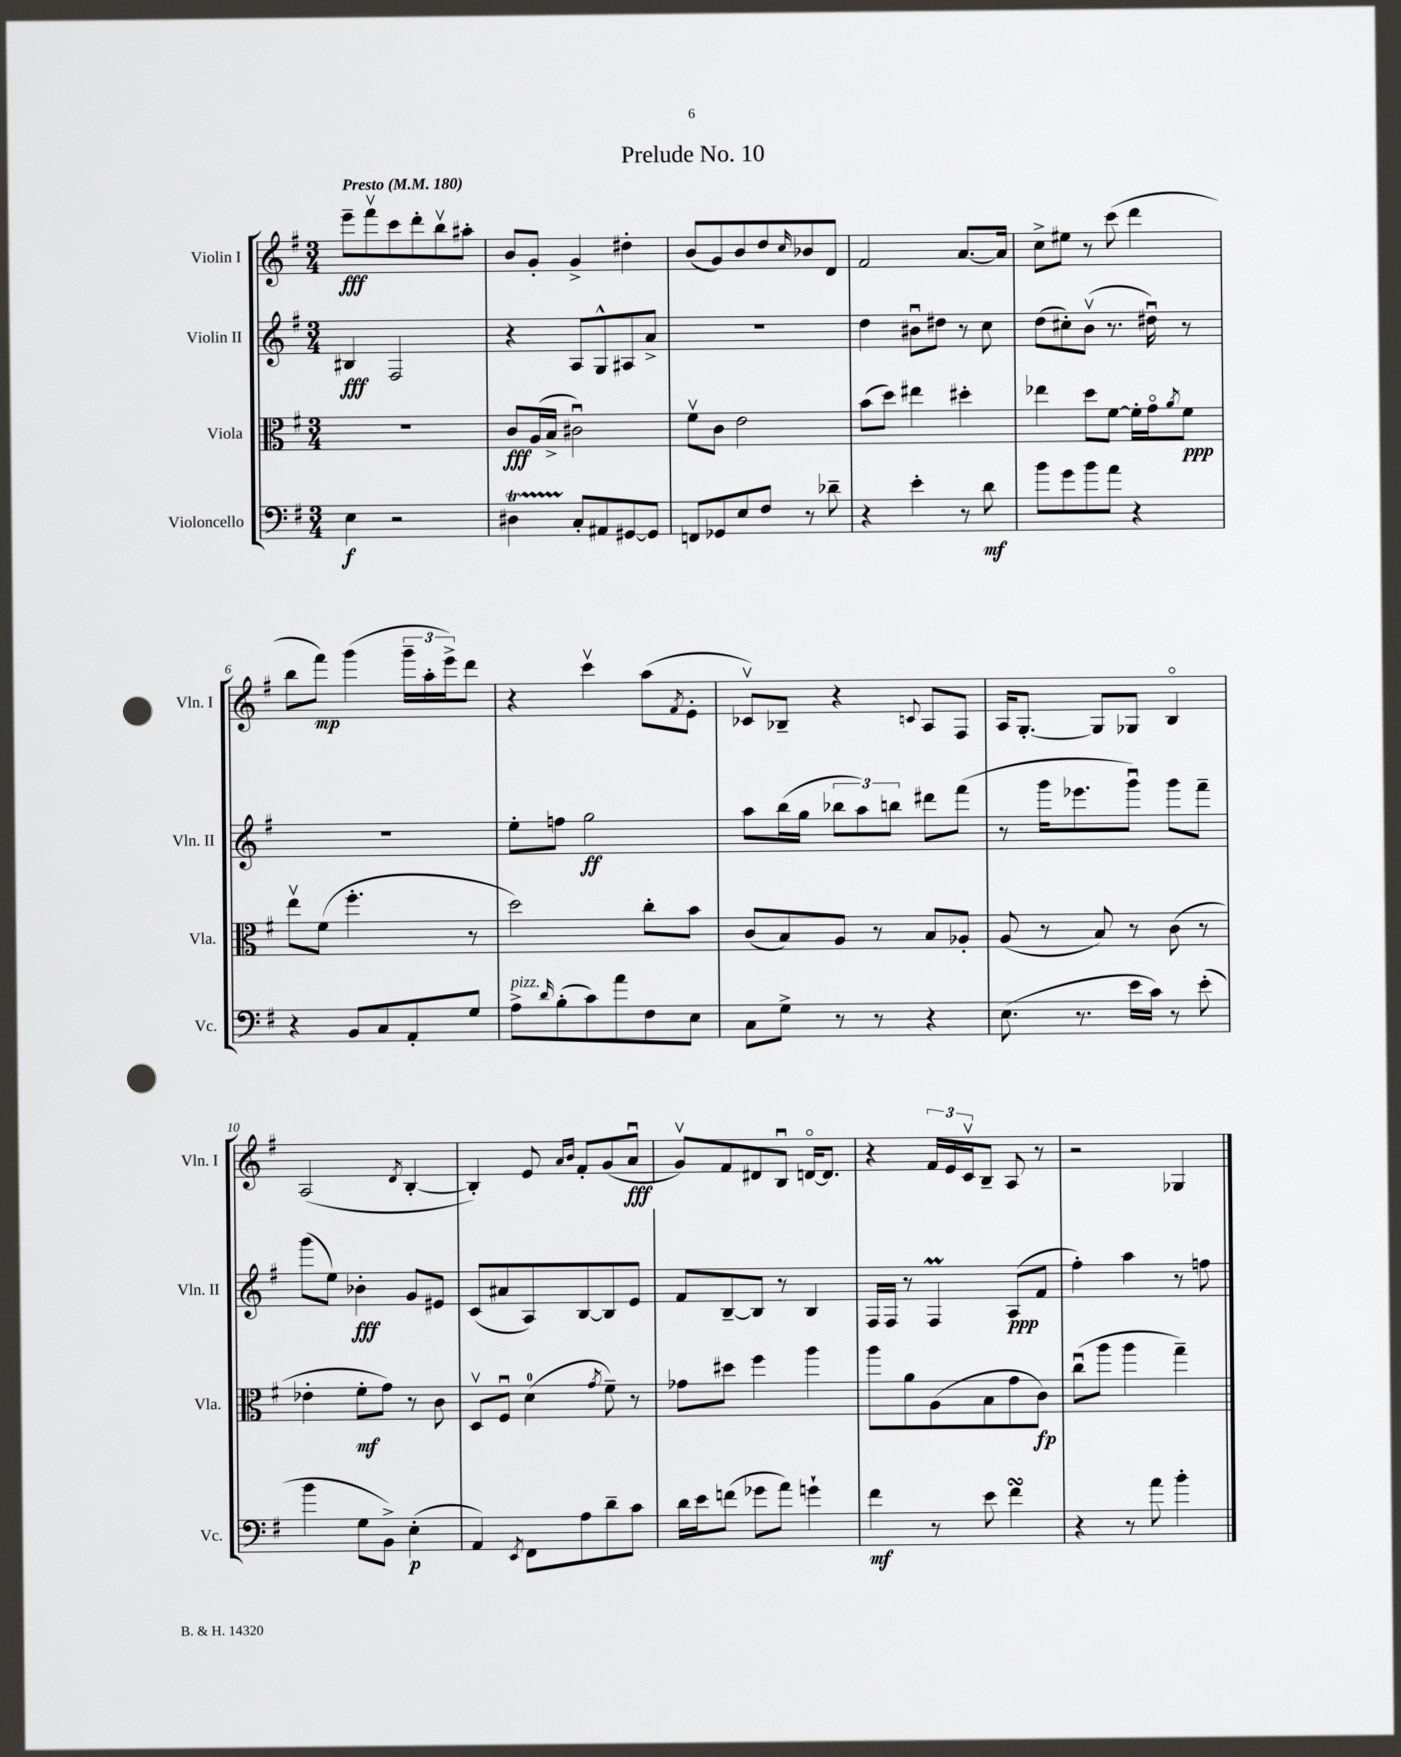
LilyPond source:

\header { title = "Prelude No. 10" }
<<
\new StaffGroup <<
\new Staff = "s0" \with { instrumentName = "Violin I" shortInstrumentName = "Vln. I" } {
    \clef treble \key g \major \numericTimeSignature \time 3/4 \tempo "Presto" 4 = 180
    e'''8--\fff fis'''8\upbow c'''8 d'''8-. b''8\upbow ais''8-. |
    b'8 g'8-. g'4-> dis''4-. |
    b'8( g'8) b'8 d''8 \grace { c''16 } bes'8 d'8 |
    fis'2 a'8.~ a'16 |
    c''8-> eis''8 r8 c'''8( d'''4 |
    b''8 fis'''8\mp) g'''4( \tuplet 3/2 { g'''16-- a''16-. e'''16->) } d'''8 |
    r4 c'''4\upbow a''8( \acciaccatura { fis'8 } e'8-. |
    ces'8\upbow) bes8-- r4 \appoggiatura { c'8 } a8 fis8 |
    a16 g8.~-. g8 ges8 b4\flageolet |
    a2( \acciaccatura { d'8 } b4~-. |
    b4-.) e'8 \grace { a'16 b'16 } fis'8-. g'8( a'8\downbow\fff |
    g'8\upbow) fis'8 dis'8 b8\downbow d'16~\flageolet d'8. |
    r4 \tuplet 3/2 { fis'16 e'16 c'16\upbow } b8-- a8 r8 |
    r2 ges4 \bar "|." |
}
\new Staff = "s1" \with { instrumentName = "Violin II" shortInstrumentName = "Vln. II" } {
    \clef treble \key g \major \numericTimeSignature \time 3/4
    bis4\fff fis2 |
    r4 a8 g8-^ ais8 a'8-> |
    R2. |
    d''4 bis'8\downbow dis''8 r8 c''8 |
    d''8( cis''8-.) b'8\upbow( r8. dis''16\downbow) r8 |
    R2. |
    e''8-. f''8 g''2\ff |
    a''8 b''16( g''16 \tuplet 3/2 { bes''8 a''8) b''8 } dis'''8 fis'''8( |
    r8 g'''16 ees'''8. g'''8\downbow) g'''8 fis'''8-- |
    g'''8( e''8) bes'4-.\fff g'8 eis'8 |
    c'8( ais'8 a8) b8~ b8 e'8 |
    fis'8 b8~-- b8 r8 b4 |
    fis16 fis16 r8 fis4\prall a8\ppp( fis'8 |
    fis''4-.) a''4 r8 f''8 \bar "|." |
}
\new Staff = "s2" \with { instrumentName = "Viola" shortInstrumentName = "Vla." } {
    \clef alto \key g \major \numericTimeSignature \time 3/4
    R2. |
    c'8\fff a16( b16-> cis'2\downbow) |
    fis'8\upbow c'8 e'2 |
    b'8( d''8) eis''4 dis''4-. |
    ees''4 d''8 fis'8~ fis'16-. g'16\flageolet \acciaccatura { a'8 } fis'8\ppp |
    e''8\upbow fis'8( fis''4.-. r8 |
    d''2) c''8-. b'8 |
    c'8( b8) a8 r8 b8 aes8-. |
    a8( r8 b8) r8 c'8( r8 |
    ees'4-. fis'8-.\mf g'8) r8 c'8 |
    d8\upbow fis8\downbow d'4-0( \acciaccatura { g'8 } fis'8--) r8 |
    ges'8 dis''8 fis''4 a''4 |
    a''8 a'8 a8( b8 g'8 c'8\fp) |
    c''8\downbow( a''8 a''4 g''4--) \bar "|." |
}
\new Staff = "s3" \with { instrumentName = "Violoncello" shortInstrumentName = "Vc." } {
    \clef bass \key g \major \numericTimeSignature \time 3/4
    e4\f r2 |
    dis4\startTrillSpan c8-.\stopTrillSpan ais,8 gis,8~ gis,8 |
    f,8 ges,8 e8 fis8 r8 des'8-- |
    r4 e'4-. r8 d'8\mf |
    b'8 g'8 b'8 a'8 r4 |
    r4 b,8 c8 a,8-. g8 |
    a8->^\markup { \italic "pizz." } \grace { d'16 } b8-.( c'8) a'8 fis8 e8 |
    c8 g8-> r8 r8 r4 |
    e8.( r8. e'16 c'16) r8 e'8-.( |
    b'4 g8 b,8->) e4-.\p( |
    a,4) \acciaccatura { e,8 } fis,8 a8 d'8-- c'8 |
    d'16 e'16 f'8( ges'8 a'8) g'4-! |
    fis'4\mf r8 e'8 fis'4\turn |
    r4 r8 a'8 b'4-. \bar "|." |
}
>>
>>
